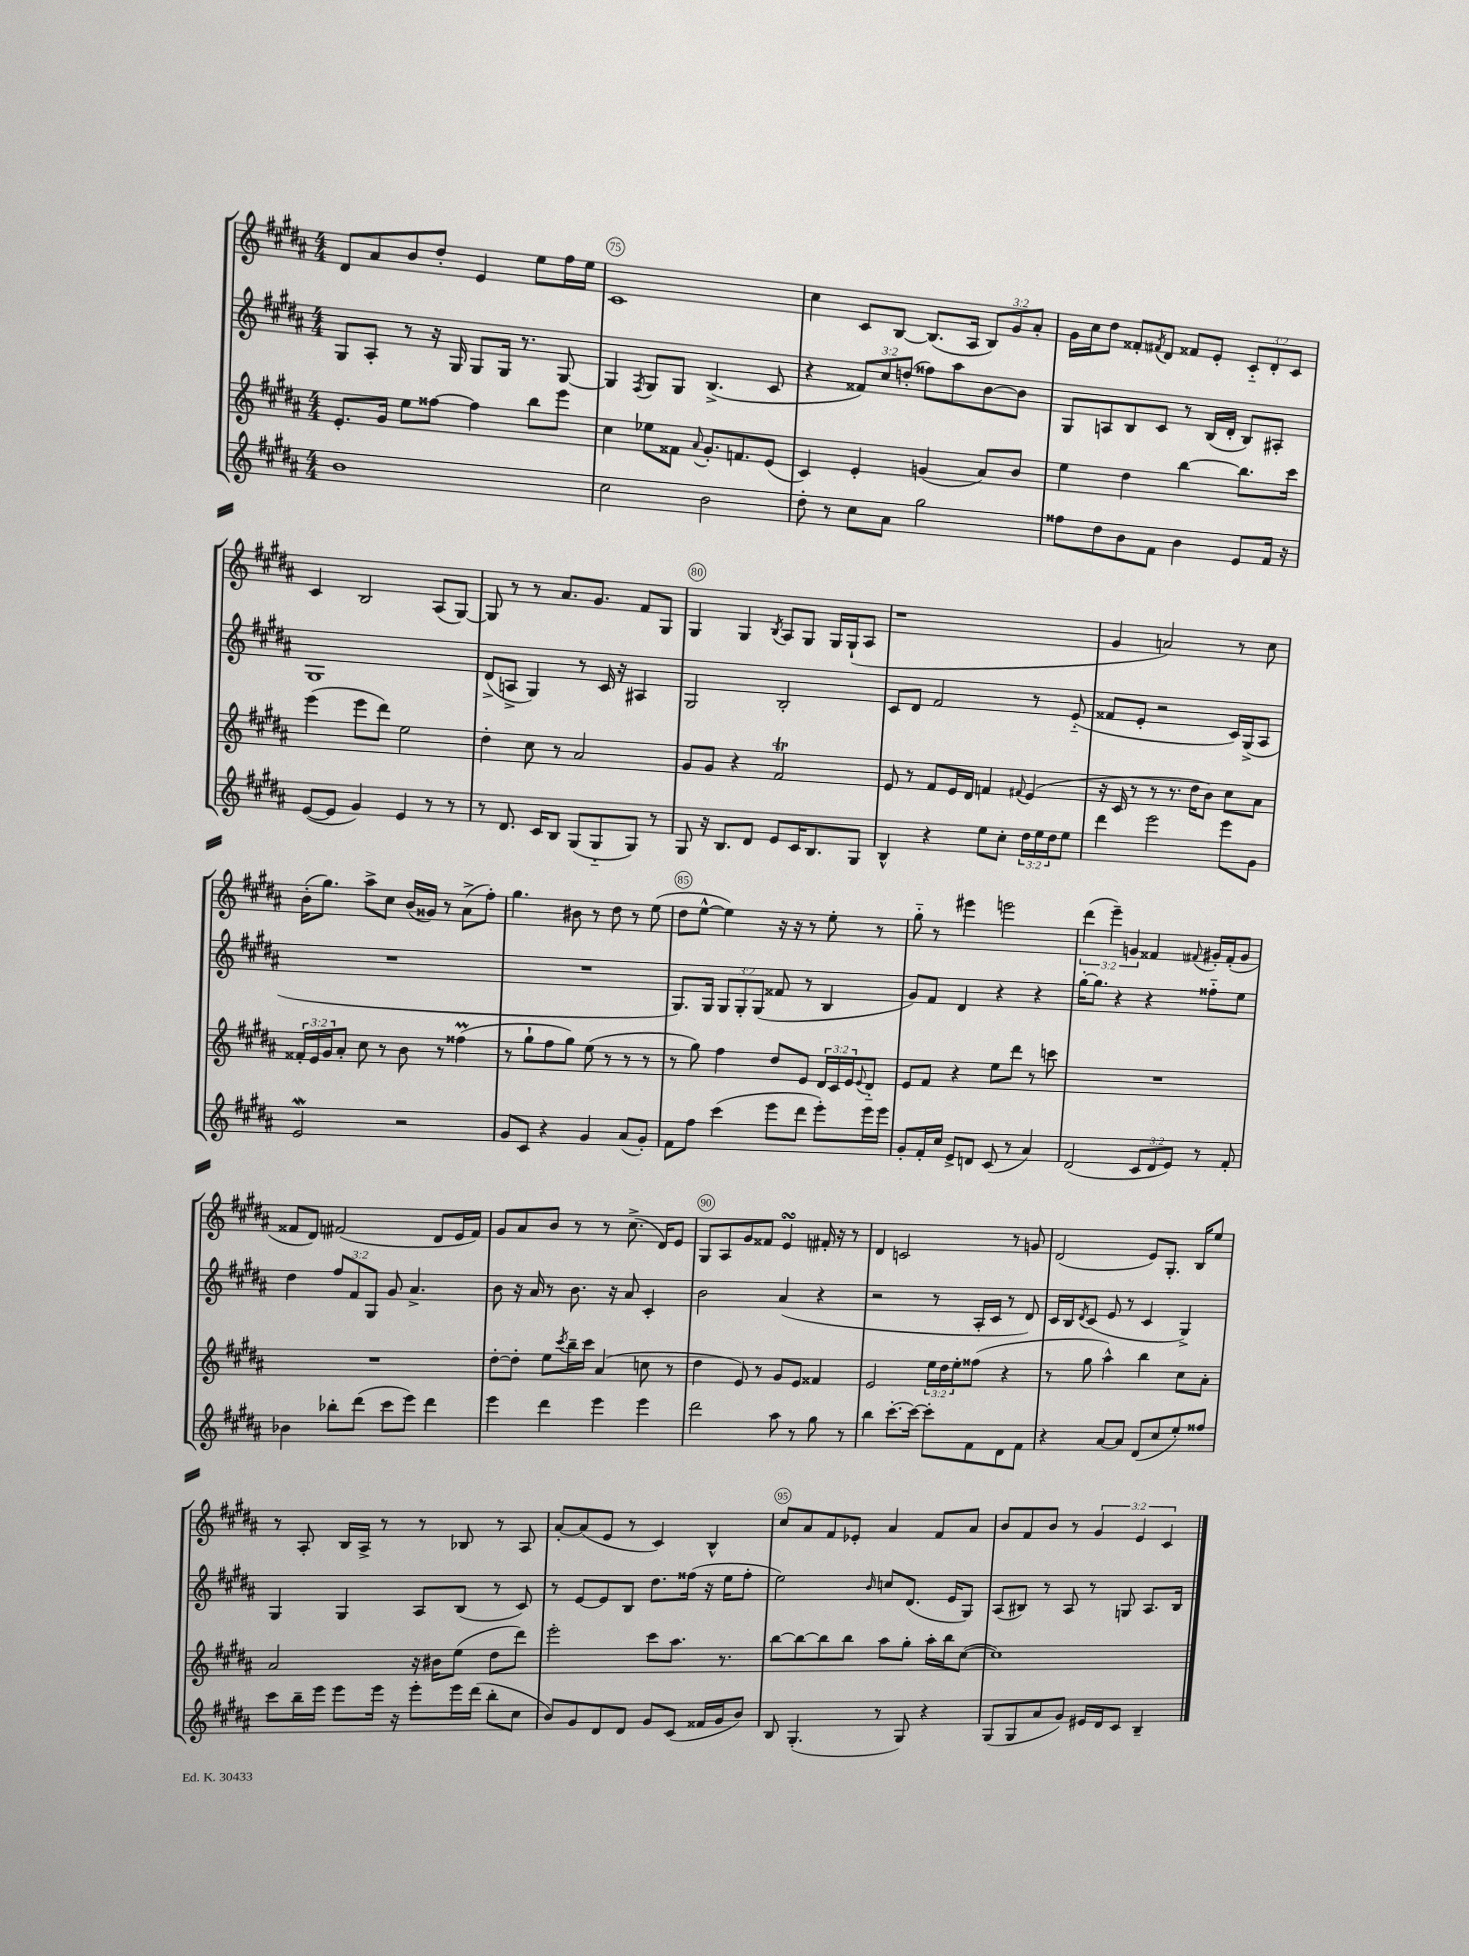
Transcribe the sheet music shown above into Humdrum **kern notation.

**kern	**kern	**kern	**kern
*staff4	*staff3	*staff2	*staff1
*clefG2	*clefG2	*clefG2	*clefG2
*k[f#c#g#d#a#]	*k[f#c#g#d#a#]	*k[f#c#g#d#a#]	*k[f#c#g#d#a#]
*M4/4	*M4/4	*M4/4	*M4/4
1b	8.e'	8G#	8d#
.	.	8A#'	8a#
.	16g#	.	.
.	8ee	8r	8b
.	[8ff##	16r	8dd#'
.	.	16G#	.
.	4ff##]	8G#	4e
.	.	16G#	.
.	.	8.r	.
.	8bb	.	8ee
.	8eee	[8G#	16ff#
.	.	.	16ee
=	=	=	=
2cc#	4cc#	4G#]	1c#
.	.	8qF#	.
.	8ee-	8G#	.
.	8f##	8G#	.
.	8qqa#	.	.
2b	8.g#'	(4.B^	.
.	8.f	.	.
.	(8e	8c#	.
=	=	=	=
8dd#'	4c#)	4r	4cc#
8r	.	.	.
8cc#	4e'	12f##)	8c#
.	.	12cc#	.
8a#	.	.	[8B
.	.	(12dd'	.
2gg#	(4g	8ff##)	(8.B]
.	.	8aa#	.
.	.	.	16A#
.	8a#)	[8b	12B)
.	.	.	12g#
.	8b	8b]	.
.	.	.	12a#'
=	=	=	=
8ff##	4ee	8G#	16g#
.	.	.	16cc#
8dd#	.	8A	8dd#
8b	4dd#	8B	8f##'
.	.	.	8qf#
8f#	.	8c#	8d#
4b	[4bb	8r	8f##
.	.	(16B	8e'
.	.	16d#'	.
8e	8.bb]	8B)	12c#'~
.	.	.	12d#'
16f#	.	8A#'	.
.	.	.	12c#
16r	16ccc#	.	.
=	=	=	=
([8e	(4eee	1G#	4c#
8e]	.	.	.
4g#)	8eee	.	2B
.	8ddd#)	.	.
4e	2ee	.	.
8r	.	.	(8A#
8r	.	.	[8G#)
=	=	=	=
8r	4dd#'	(8d#^	8G#]
8.d#	.	8A^	8r
.	8cc#	4G#)	8r
16c#	.	.	.
8B	8r	.	8.a#
(8G#	2a#	8r	.
.	.	.	8.g#
8G#'~	.	16c#	.
.	.	16r	.
8G#)	.	4A#	8f#
8r	.	.	8G#
=	=	=	=
8G#	8g#	2G#	4G#
16r	8g#	.	.
8.B	.	.	.
.	4r	.	4G#
8d#	.	.	.
.	.	.	8qB
8e	2f#	2B'	8A#
16c#	.	.	8G#
8.B	.	.	.
.	.	.	16G#
.	.	.	(16G#`
8G#	.	.	8A#
=	=	=	=
4B^^	8e	8c#	1r
.	8r	8d#	.
4r	8f#	2f#	.
.	16e	.	.
.	16d#	.	.
8ee	4f	.	.
8cc#'	.	.	.
.	8qqf#	.	.
24dd#	(4e	8r	.
24ee	.	.	.
24dd#	.	.	.
8ee	.	(8e'~	.
=	=	=	=
4ddd#	16r	8f##	4g#
.	16c#	.	.
.	8r	8e'	.
2eee	8r	2r	2a)
.	8.r	.	.
.	16dd#	.	.
.	8b)	.	.
8eee	8cc#	16c#)	8r
.	.	(16G#^	.
8g#	8a#	8A#	8cc#
=	=	=	=
2e	24f##'	1r	(16b'
.	24e	.	.
.	.	.	8.gg#)
.	24g#	.	.
.	8a#'	.	.
.	8cc#	.	8aa#^
.	8r	.	8cc#
2r	8b	.	(16b
.	.	.	16g##)
.	8r	.	8r
.	(4ff##	.	(8a#^
.	.	.	8ff#')
=	=	=	=
8g#	8r	1r	4.gg#
8c#	8gg#`	.	.
4r	8ff#	.	.
.	8gg#)	.	8b#
4g#	(8ee	.	8r
.	8r	.	8dd#
(8a#	8r	.	8r
8g#')	8r	.	(8ee
=	=	=	=
8f#	8r	8.G#)	8dd#
8ff#	8gg#)	.	[8ee^^
.	.	16G#	.
(4ccc#	4ff#	12G#	4ee])
.	.	12G#'	.
.	.	(12G#	.
8eee	8dd#	8f##	16r
.	.	.	16r
8ddd#	8e	8r	8r
8eee')	24d#	4B	8ee'
.	24c#	.	.
.	24e	.	.
.	8qqe	.	.
16eee	8d#'~	.	8r
16eee	.	.	.
=	=	=	=
8g#'	8e	8g#)	8gg#'~
16f#'	8f#	8f#	8r
16cc#	.	.	.
8e^	4r	4d#	4eee#
8d	.	.	.
(8c#	8ee	4r	2eee
8r	8ddd#	.	.
4a#)	8r	4r	.
.	8ccc	.	.
=	=	=	=
(2d#	1r	[16gg#'	(6ddd#
.	.	8.gg#]	.
.	.	.	6eee~)
.	.	4r	.
.	.	.	6g
12c#	.	4r	4f##
12d#	.	.	.
12e)	.	.	.
.	.	.	8qqf#
8r	.	8ff##'~	16g#'
.	.	.	(16f#'
8f#'	.	8ee	8g#
=	=	=	=
4b-	1r	4dd#	8f##
.	.	.	8d#)
8bb-'	.	12ff#	(2f#
.	.	12f#	.
(8ddd#	.	.	.
.	.	12G#	.
8ccc#	.	8g#	.
8eee)	.	4.a#^	.
4ddd#	.	.	8d#
.	.	.	16e
.	.	.	16f#)
=	=	=	=
4eee	[8dd#'	8b	8g#
.	8dd#']	16r	8a#
.	.	16a#	.
4ddd#	8ee	8r	8b
.	8qccc#	.	.
.	16bb~	8.b	8r
.	16ccc#	.	.
4eee	(4a#	.	8r
.	.	16r	.
.	.	8a#	(8.cc#^
4eee	8cc	4c#'	.
.	.	.	16d#)
.	8r	.	8e
=	=	=	=
2ddd#	4dd#	2b	8G#
.	.	.	8A#
.	8e)	.	8g#
.	8r	.	8f##
8aa#	8g#	(4a#	4e
8r	8e	.	.
8gg#	4f##	4r	16f#'
.	.	.	16r
8r	.	.	8r
=	=	=	=
4bb	2e	2r	4d#
[8.ccc#'	.	.	2c
16ccc#_	.	.	.
8ccc#']	24ee	8r	.
.	24dd#	.	.
.	24ee'	.	.
8f#	(8ff##	16A#'	.
.	.	16c#	.
8d#	4r	8r	8r
8f#	.	8d#)	8g
=	=	=	=
4r	8r	16c#	(2d#
.	.	16B	.
.	.	8qd#	.
.	8gg#	(8c#	.
[8a#	4aa#^^)	8e	.
8a#]	.	8r	.
(8d#	4bb	4c#	8e)
8cc#	.	.	8.G#'
8ee')	8cc#	4G#^)	.
.	.	.	16B
8ff##	8a#'	.	8ee
=	=	=	=
8ccc#	2a#	4G#	8r
16bb~	.	.	8A#'
16eee	.	.	.
8eee	.	4G#	16B
.	.	.	16A#^
16eee	.	.	8r
16r	.	.	.
8eee'	16r	8A#	8r
.	16b#	.	.
16eee	(8ee	(8B	8B-
(16ddd#	.	.	.
8bb'	8dd#	8r	8r
8cc#	8ddd#)	8c#)	8A#
=	=	=	=
8b)	2eee'	8r	[8a#'
8g#	.	[8e	(8a#]
8d#	.	8e]	8e
8d#	.	8B	8r
8g#	8ccc#	8.dd#	4c#)
(8c#	8.aa#	.	.
.	.	(16ff##	.
16f##	.	16r	4B^^
16g#	8.r	16ee	.
8b)	.	8ff##'	.
=	=	=	=
8B	[8bb	2ee)	8cc#
(4.G#'	8bb_	.	8a#
.	8bb]	.	8f#
.	8bb	.	8e-'
.	.	16qqb	.
8r	8aa#	8cc	4a#
8G#)	8gg#'	(8.d#	.
4r	16aa#'	.	8f#
.	16bb	16e	.
.	([8cc#	8G#)	8a#
=	=	=	=
(8G#	1cc#])	(8A#	8b
8G#	.	8B#)	8f#
8a#	.	8r	8b
8g#)	.	8A#	8r
16e#	.	8r	6g#
16d#	.	.	.
8c#	.	8G	.
.	.	.	6e
4B~	.	8.A#	.
.	.	.	6c#
.	.	16B#	.
==	==	==	==
*-	*-	*-	*-
